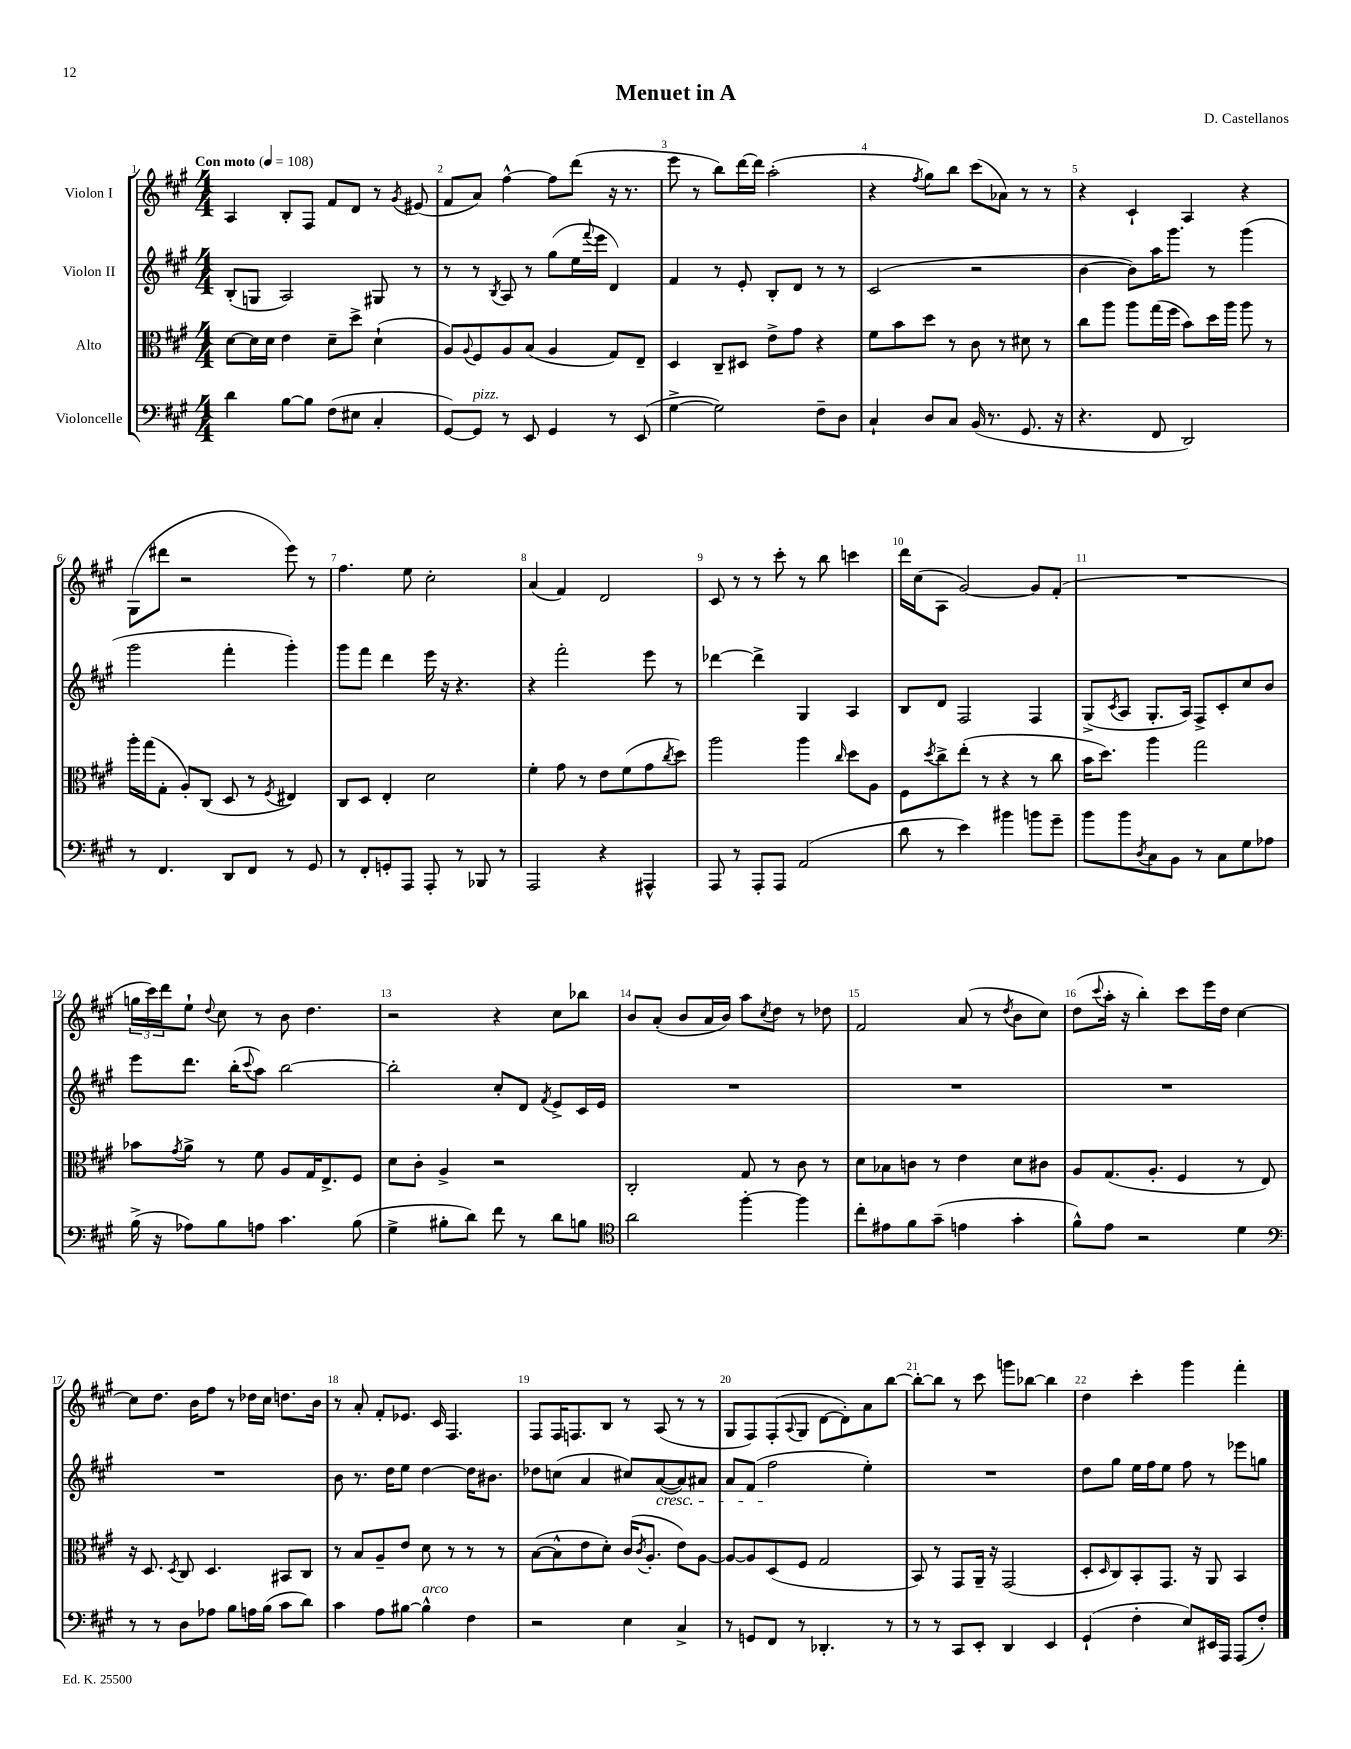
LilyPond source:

\header { title = "Menuet in A" composer = "D. Castellanos" }
<<
\new StaffGroup <<
\new Staff = "s0" \with { instrumentName = "Violon I" } {
    \clef treble \key a \major \numericTimeSignature \time 4/4 \tempo "Con moto" 4 = 108
    a4 b8-. fis8 fis'8 d'8 r8 \acciaccatura { gis'8 } eis'8( |
    fis'8 a'8) fis''4~-^ fis''8 d'''8( r16 r8. |
    e'''8 r8 b''8) d'''16~ d'''16 a''2-.( |
    r4 \acciaccatura { fis''8 } gis''8) b''8 cis'''8( aes'8) r8 r8 |
    r4 cis'4-! a4 r4 |
    gis8( dis'''8 r2 e'''8) r8 |
    fis''4. e''8 cis''2-. |
    a'4( fis'4) d'2 |
    cis'8 r8 r8 cis'''8-. r8 b''8 c'''4 |
    d'''16 cis''16( a8 gis'2~) gis'8 fis'8-.( |
    R1 |
    \tuplet 3/2 { g''16 cis'''16) d'''16 } e''8-! \appoggiatura { d''8 } cis''8 r8 b'8 d''4. |
    r2 r4 cis''8 bes''8 |
    b'8 a'8-.( b'8 a'16 b'16) a''8 \acciaccatura { cis''8 } d''8 r8 des''8 |
    fis'2 a'8( r8 \acciaccatura { d''8 } b'8 cis''8) |
    d''8( \appoggiatura { cis'''8 } a''16-. r16 b''4-.) cis'''8 e'''16 d''16 cis''4~ |
    cis''8 d''8. b'16 fis''8 r8 des''16 cis''16 d''8. b'16 |
    r8 a'8-. fis'8-. ees'8. cis'16 fis4. |
    fis8 fis16 f8. b8 r8 a8( r8 r8 |
    gis8 fis8) fis8-.( \appoggiatura { a8 } gis8 d'8~ d'8-.) a'8 b''8~ |
    b''8~-. b''8 r8 cis'''8 g'''8 bes''8~ bes''4 |
    d''4 cis'''4-. gis'''4 fis'''4-. \bar "|." |
}
\new Staff = "s1" \with { instrumentName = "Violon II" } {
    \clef treble \key a \major \numericTimeSignature \time 4/4
    b8-.( g8 a2) gis8 r8 |
    r8 r8 \acciaccatura { b8 } a8 r8 gis''8( e''16 \appoggiatura { fis'''8 } e'''16 d'4) |
    fis'4 r8 e'8-. b8-. d'8 r8 r8 |
    cis'2( r2 |
    b'4~ b'8) a''16 gis'''8. r8 gis'''4( |
    gis'''2 fis'''4-. gis'''4-.) |
    gis'''8 fis'''8 d'''4 e'''16 r16 r4. |
    r4 fis'''2-. e'''8 r8 |
    des'''4~ des'''4-> gis4 a4 |
    b8 d'8 fis2 fis4 |
    gis8->( \acciaccatura { cis'8 } a8 gis8.-. a16) fis8-> cis'8-. cis''8 b'8 |
    e'''8 d'''8. b''16-.( \appoggiatura { cis'''8 } a''8) b''2~ |
    b''2-. cis''8-. d'8 \acciaccatura { fis'8 } e'8-> cis'16 e'16 |
    R1 |
    R1 |
    R1 |
    R1 |
    b'8 r8. d''16 e''8 d''4~ d''16 bis'8. |
    des''8 c''8( a'4 cis''8) a'8~\cresc( a'8) ais'8 |
    a'8 fis'8( fis''2\! e''4-.) |
    R1 |
    d''8 gis''8 e''16 fis''16 e''8 fis''8 r8 ees'''8 g''8 \bar "|." |
}
\new Staff = "s2" \with { instrumentName = "Alto" } {
    \clef alto \key a \major \numericTimeSignature \time 4/4
    d'8~ d'16 d'16 e'4 d'8-- d''8-> d'4-!( |
    a8) \appoggiatura { a8 } fis8 a8 b8( a4 gis8) e8-- |
    d4 cis8-- dis8 e'8-> gis'8 r4 |
    fis'8 b'8 d''8 r8 cis'8 r8 dis'8 r8 |
    cis''8 a''8 a''8 gis''16( fis''16 b'8) d''16 a''16 a''8 r8 |
    a''16-. gis''16( gis8-. a8-.) cis8( d8 r8 \acciaccatura { fis8 } eis4) |
    cis8 d8 e4-. d'2 |
    fis'4-. gis'8 r8 e'8 fis'8( gis'8 \acciaccatura { cis''8 } d''8) |
    a''2 a''4 \grace { cis''16 } d''8 a8 |
    fis8 \acciaccatura { d''8 } cis''8-> e''8-.( r8 r4 r8 cis''8 |
    b'16 d''8.) a''4 gis''2 |
    bes'8 \acciaccatura { gis'8 } a'8-> r8 fis'8 a8 gis16 e8.-> fis8 |
    d'8 cis'8-. a4-> r2 |
    cis2-. gis8 r8 cis'8 r8 |
    d'8 bes8 c'8 r8 e'4 d'8 cis'8 |
    a8 gis8.( a8.-. fis4 r8 e8) |
    r16 d8. \acciaccatura { d8 } cis8 d4. bis,8 cis8 |
    r8 b8 a8-- e'8 d'8 r8 r8 r8 |
    b8~( b8-^ e'8 d'8-.) cis'16( \acciaccatura { cis'8 } a8.-. e'8) a8~ |
    a8~ a8 d8( fis8 gis2 |
    b,8) r8 gis,8 a,16-- r16 gis,2( |
    d8-. \grace { d16 } cis8) b,8-. gis,8. r16 a,8 b,4 \bar "|." |
}
\new Staff = "s3" \with { instrumentName = "Violoncelle" } {
    \clef bass \key a \major \numericTimeSignature \time 4/4
    d'4 b8~ b8 fis8( eis8 cis4-. |
    gis,8~) gis,8^\markup { \italic "pizz." } r8 e,8 gis,4 r8 e,8( |
    gis4~-> gis2) fis8-- d8 |
    cis4-! d8 cis8 b,16( r8. gis,8. r16 |
    r4. fis,8 d,2) |
    r8 fis,4. d,8 fis,8 r8 gis,8 |
    r8 fis,8-. g,8-. a,,8 a,,8-. r8 bes,,8 r8 |
    a,,2 r4 ais,,4-^ |
    a,,8 r8 a,,8-. a,,8 a,2( |
    d'8 r8 e'4) bis'4 b'8 gis'8-- |
    b'8 b'8 \acciaccatura { d8 } cis8 b,8 r8 cis8 gis8 aes8 |
    b16->( r16 aes8) b8 a8 cis'4. b8( |
    gis4-> bis8-. d'8) fis'8 r8 d'8 b8 |
    \clef tenor a'2 fis''4~-. fis''4 |
    cis''8-. eis'8 fis'8 gis'8--( e'4 gis'4-. |
    fis'8-^) e'8 r2 d'4 |
    \clef bass r8 r8 d8 aes8 b8 a16 b16( cis'8 d'8) |
    cis'4 a8 bis8~ bis4-^^\markup { \italic "arco" } fis4 |
    r2 e4 cis4-> |
    r8 g,8 fis,8 r8 des,4.-. r8 |
    r8 r8 cis,8 e,8-. d,4 e,4 |
    gis,4-!( fis4-. e8) eis,16 a,,16 a,,8( fis8-.) \bar "|." |
}
>>
>>
\layout { \context { \Score \override BarNumber.break-visibility = ##(#f #t #t) barNumberVisibility = #all-bar-numbers-visible } }
